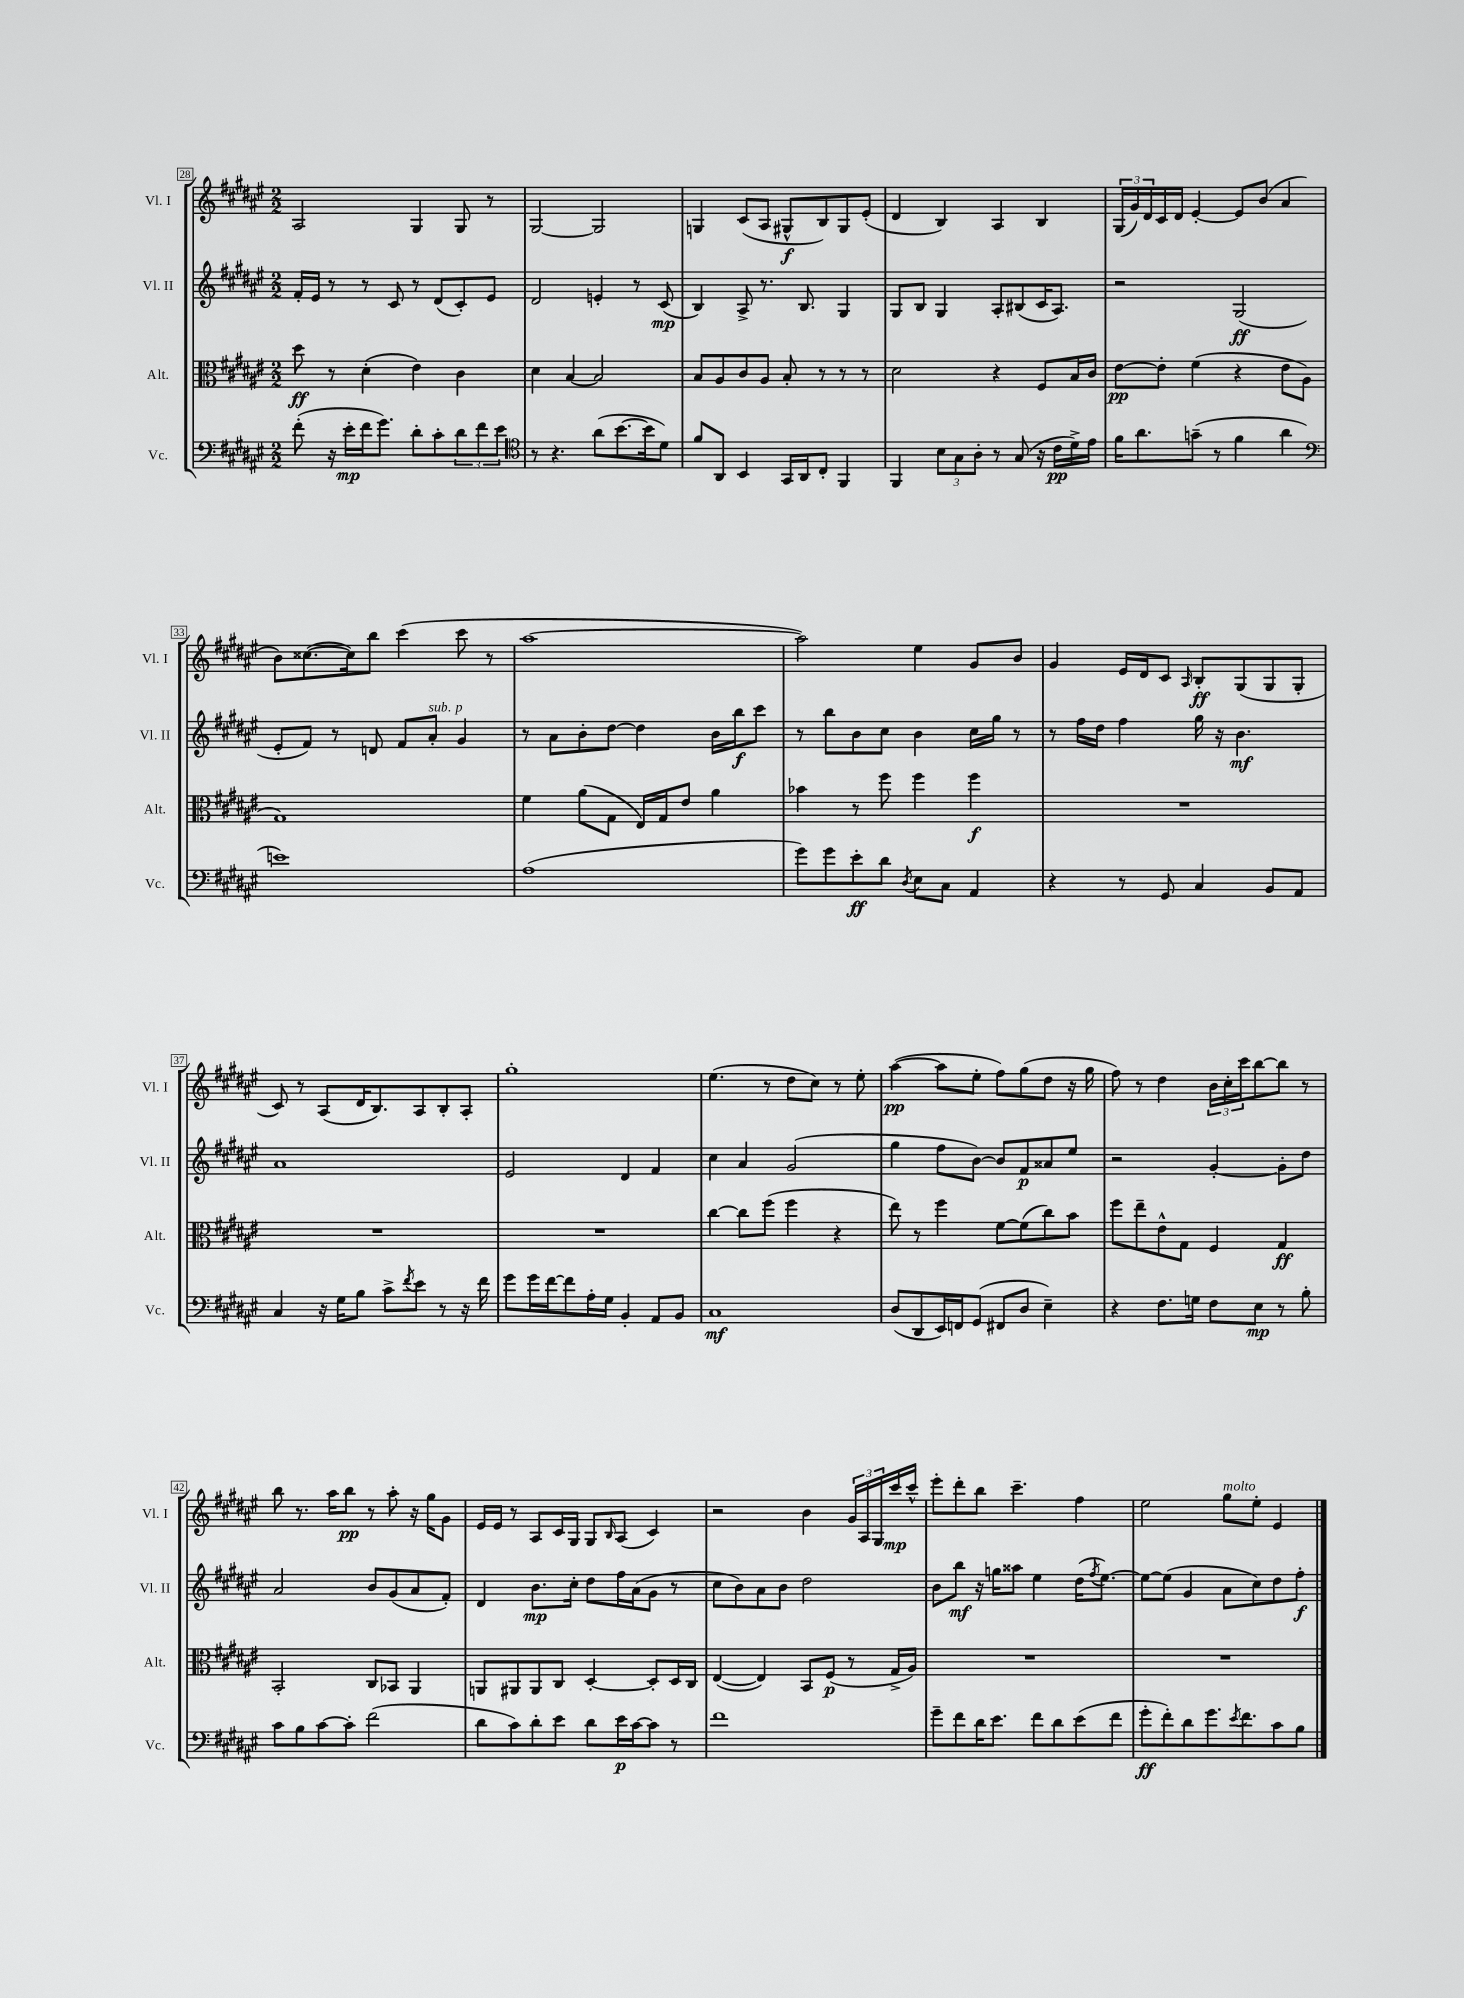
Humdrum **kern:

**kern	**kern	**kern	**kern
*staff4	*staff3	*staff2	*staff1
*clefF4	*clefC3	*clefG2	*clefG2
*k[f#c#g#d#a#e#]	*k[f#c#g#d#a#e#]	*k[f#c#g#d#a#e#]	*k[f#c#g#d#a#e#]
*M2/2	*M2/2	*M2/2	*M2/2
(8f#'\	8dd#\	16f#'/LL	2A#/
.	.	16e#/JJ	.
16r	8r	8r	.
16e#'\LL	.	.	.
16f#\J	(4d#'\	8r	.
8.g#\J)	.	.	.
.	.	8c#/	.
8d#'\L	4e#\)	8r	4G#/
8c#'\	.	(8d#/L	.
12d#\	4c#\	8c#'/)	8G#/
12f#\	.	.	.
.	.	8e#/J	8r
12e#\J	.	.	.
=	=	=	=
*clefC4	*	*	*
8r	4d#\	2d#/	[2G#/
4.r	.	.	.
.	[4B/	.	.
(8a#\L	2B/]	4e'/	2G#/]
[8.b\	.	.	.
.	.	8r	.
16b\]k	.	.	.
8d#\J)	.	(8c#/	.
=	=	=	=
8f#/L	8B/L	4B/)	4G/
8AA#/J	8A#/	.	.
4BB/	8c#/	8A#^/	(8c#/L
.	8A#/J	8.r	8A#/J
16GG#/LL	8B'/	.	8G#^^/L
16AA#/J	.	8.B/	.
8C#'/J	8r	.	8B/)
4FF#/	8r	4G#/	8G#/
.	8r	.	(8e#'/J
=	=	=	=
4FF#/	2d#\	8G#/L	4d#/
.	.	8B/J	.
12B\L	.	4G#/	4B/)
12G#\	.	.	.
12A#'\J	.	.	.
8r	4r	8A#'/L	4A#/
(8G#/	.	(8B#/	.
16r	8F#/L	16c#/K	4B/
16c#\LL	.	8.A#/J)	.
16d#^\)	16B/L	.	.
16e#\JJ	16c#/JJ	.	.
=	=	=	=
16f#\LK	[8e#\L	2r	(24G#/LL
.	.	.	24g#/)
8.a#\	.	.	.
.	.	.	24d#/
.	8e#'\]J	.	16c#/
.	.	.	16d#/JJ
(8g~\J	(4f#\	.	[4e#'/
8r	.	.	.
4f#\	4r	(2G#/	8e#/]L
.	.	.	(8b/J
4a#\	8e#\L	.	4a#/
.	8A#\J	.	.
=	=	=	=
*clefF4	*	*	*
1e)	1G#)	8e#'/L	8b\L)
.	.	8f#/J)	([8.cc##\
.	.	8r	.
.	.	.	16cc##\]k)
.	.	8d/	8bb\J
.	.	8f#/L	(4ccc#\
.	.	8a#'/J	.
.	.	4g#/	8ccc#\
.	.	.	8r
=	=	=	=
(1A#	4f#\	8r	[1aa#
.	.	8a#\L	.
.	(8a#\L	8b'\	.
.	8G#\J	[8dd#\J	.
.	16E#/LL)	4dd#\]	.
.	16G#/J	.	.
.	8e#/J	.	.
.	4a#\	16b\LL	.
.	.	16bb\J	.
.	.	8ccc#\J	.
=	=	=	=
8g#\L)	4b-\	8r	2aa#\])
8g#\	.	8bb\L	.
8e#'\	8r	8b\	.
8d#\J	8ff#\	8cc#\J	.
8qD#/	.	.	.
8E#\L	4ff#\	4b\	4ee#\
8C#\J	.	.	.
4AA#/	4ff#\	16cc#\LL	8g#/L
.	.	16gg#\JJ	.
.	.	8r	8b/J
=	=	=	=
4r	1r	8r	4g#/
.	.	16ff#\LL	.
.	.	16dd#\JJ	.
8r	.	4ff#\	16e#/LL
.	.	.	16d#/J
8GG#/	.	.	8c#/J
.	.	.	16qqA#/
4C#/	.	16gg#\	8B'/L
.	.	16r	.
.	.	4.b\	(8G#/
8BB/L	.	.	8G#/
8AA#/J	.	.	8G#'/J
=	=	=	=
4C#/	1r	1a#	8c#/)
.	.	.	8r
16r	.	.	(8A#/L
16G#\LK	.	.	.
8B\J	.	.	16d#/K
.	.	.	8.B/)
8c#^\L	.	.	.
8qf#/	.	.	.
8e#\J	.	.	8A#/
8r	.	.	8B'/
16r	.	.	8A#'/J
16f#\	.	.	.
=	=	=	=
8g#\L	1r	2e#/	1gg#'
16g#\L	.	.	.
[16f#\J	.	.	.
8f#\]	.	.	.
16A#'\L	.	.	.
16G#\JJ	.	.	.
4BB'/	.	4d#/	.
8AA#/L	.	4f#/	.
8BB/J	.	.	.
=	=	=	=
1C#	[4cc#\	4cc#\	(4.ee#\
.	8cc#\]L	4a#/	.
.	(8ff#\J	.	8r
.	4ff#\	(2g#/	8dd#\L
.	.	.	8cc#\J)
.	4r	.	8r
.	.	.	8ee#'\
=	=	=	=
(8D#/L	8ee#\)	4gg#\	([4aa#\
8DD#/	8r	.	.
16EE#/L)	4ff#\	8ff#\L	8aa#\]L
16FF/J	.	.	.
(8GG#/J	.	[8b\J)	8ee#'\J
8FF#/L	[8f#\L	8b/]L	8ff#\L)
8D#/J	(8f#\]	8f#/	(8gg#\
4E#~\)	8cc#\)	8a##/	8dd#\J
.	8b\J	8ee#/J	16r
.	.	.	16gg#\
=	=	=	=
4r	8ff#\L	2r	8ff#\)
.	8ee#~\	.	8r
8.F#\L	8e#^^\	.	4dd#\
.	8G#\J	.	.
16G\Jk	.	.	.
8F#\L	4F#/	[4g#'/	24b\LL
.	.	.	24cc#'\
.	.	.	24ccc#\J
8E#\J	.	.	[8bb\
8r	4G#/	8g#'\]L	8bb\]J
8B'\	.	8dd#\J	8r
=	=	=	=
8c#\L	2BB'/	2a#/	8bb\
8B\	.	.	8.r
[8c#\	.	.	.
.	.	.	16aa#\LK
8c#'\]J	.	.	8bb\J
(2f#\	8C#/L	8b/L	8r
.	8BB-/J	(8g#/	8aa#'\
.	4AA#/	8a#/	16r
.	.	.	16gg#\LK
.	.	8f#'/J)	8g#\J
=	=	=	=
8d#\L	8AA/L	4d#/	16e#/LL
.	.	.	16e#/JJ
8c#\)	8AA#/	.	8r
8d#'\	8AA#/	8.b\L	8A#/L
8e#\J	8C#/J	.	16c#/L
.	.	16cc#'\Jk	16G#/JJ
8d#\L	[4D#'/	8dd#\L	8G#/L
.	.	.	16qqB/
16e#\L	.	16ff#\L	(8A#/J
[16c#\J	.	(16a#\J	.
8c#\]J	8D#'/]L	8g#\J	4c#/)
8r	16D#/L	8r	.
.	16C#/JJ	.	.
=	=	=	=
1f#	([4E#/	8cc#\L	2r
.	.	8b\)	.
.	4E#/])	8a#\	.
.	.	8b\J	.
.	8BB/L	2dd#\	4b\
.	(8F#/J	.	.
.	8r	.	24g#/LL
.	.	.	24A#/
.	.	.	24G#/
.	16G#^/LL	.	16ccc#/
.	16A#/JJ)	.	16ccc#^^/JJ
=	=	=	=
8g#~\L	1r	8b\L	8eee#'\L
8f#\	.	8bb\J	8ddd#'\
16d#\K	.	16r	8bb\J
8.e#\J	.	16gg\LK	.
.	.	8aa##\J	4.ccc#~\
8f#\L	.	4ee#\	.
8d#\	.	.	.
(8e#\	.	(16dd#\LK	4ff#\
.	.	8qff#/	.
.	.	[8.ee#\J)	.
8f#\J	.	.	.
=	=	=	=
8g#'\L	1r	8ee#\_L	2ee#\
8f#'\)	.	(8ee#\]J	.
8d#\	.	4g#/	.
8.g#\	.	.	.
.	.	8a#\L	8gg#\L
8qe#/	.	.	.
8.f#\	.	.	.
.	.	8cc#\)	8ee#'\J
8c#\	.	8dd#\	4e#/
8B\J	.	8ff#'\J	.
==	==	==	==
*-	*-	*-	*-
